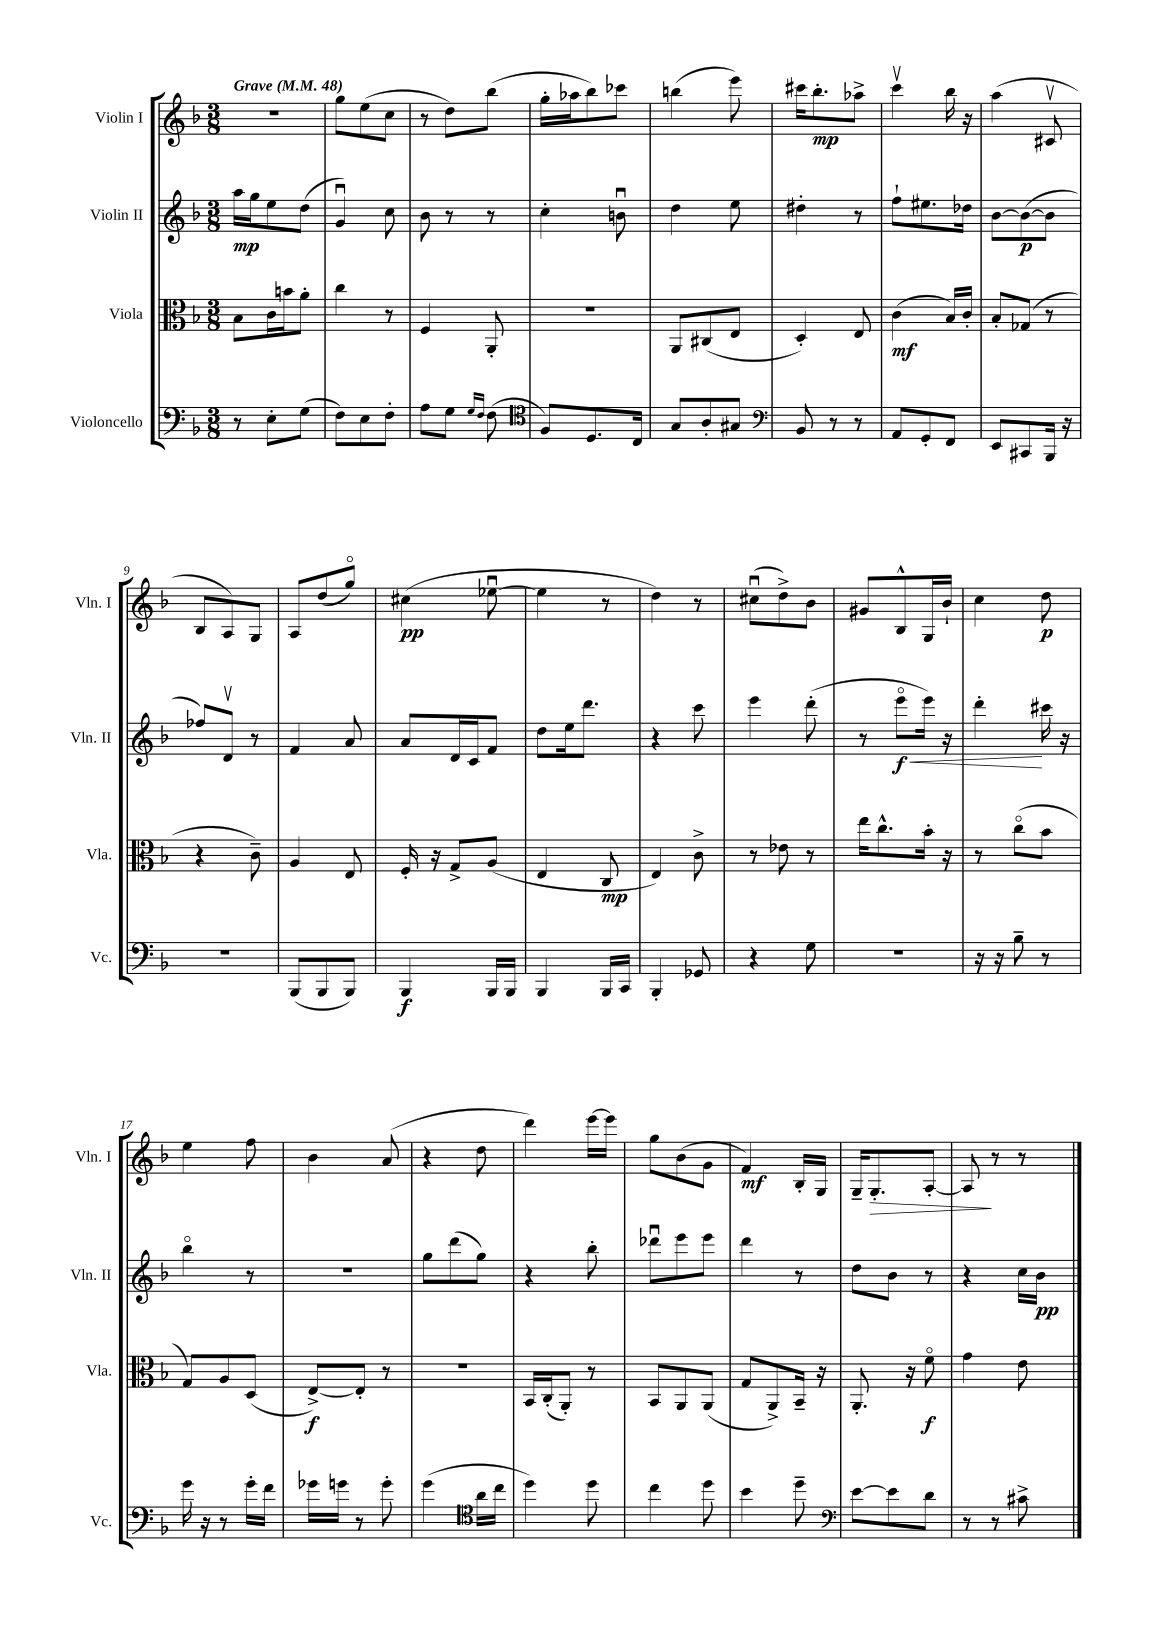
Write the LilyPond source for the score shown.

<<
\new StaffGroup <<
\new Staff = "s0" \with { instrumentName = "Violin I" shortInstrumentName = "Vln. I" } {
    \clef treble \key f \major \numericTimeSignature \time 3/8 \tempo "Grave" 4 = 48
    R4. |
    g''8 e''8( c''8 |
    r8 d''8) bes''8( |
    g''16-. aes''16 bes''8) ces'''8 |
    b''4( e'''8) |
    cis'''16 bes''8.-.\mp aes''8-> |
    c'''4\upbow bes''16 r16 |
    a''4( cis'8\upbow |
    bes8 a8) g8 |
    a8 d''8( g''8\flageolet) |
    cis''4\pp( ees''8~\downbow |
    ees''4 r8 |
    d''4) r8 |
    cis''8\downbow( d''8->) bes'8 |
    gis'8 bes8-^ g16 bes'16-! |
    c''4 d''8\p |
    e''4 f''8 |
    bes'4 a'8( |
    r4 d''8 |
    d'''4) e'''16~ e'''16 |
    g''8 bes'8( g'8 |
    f'4\mf) bes16-. g16 |
    g16-- g8.-.\> a8~-. |
    a8\! r8 r8 \bar "|." |
}
\new Staff = "s1" \with { instrumentName = "Violin II" shortInstrumentName = "Vln. II" } {
    \clef treble \key f \major \numericTimeSignature \time 3/8
    a''16\mp g''16 e''8 d''8( |
    g'4\downbow) c''8 |
    bes'8 r8 r8 |
    c''4-. b'8\downbow |
    d''4 e''8 |
    dis''4-. r8 |
    f''8-! eis''8. des''16 |
    bes'8~ bes'8~\p( bes'8 |
    fes''8) d'8\upbow r8 |
    f'4 a'8 |
    a'8 d'16 c'16 f'8 |
    d''8 e''16 d'''8. |
    r4 c'''8 |
    e'''4 d'''8-.( |
    r8 e'''8\flageolet\f\< e'''16) r16 |
    d'''4-.\! cis'''16 r16 |
    bes''4\flageolet r8 |
    R4. |
    g''8 d'''8( g''8) |
    r4 bes''8-. |
    des'''8\downbow e'''8 e'''8 |
    d'''4 r8 |
    d''8 bes'8 r8 |
    r4 c''16 bes'16\pp \bar "|." |
}
\new Staff = "s2" \with { instrumentName = "Viola" shortInstrumentName = "Vla." } {
    \clef alto \key f \major \numericTimeSignature \time 3/8
    bes8 c'16 b'16 a'8-. |
    c''4 r8 |
    f4 a,8-. |
    R4. |
    a,8 cis8( e8 |
    d4-.) e8 |
    c'4\mf( bes16) c'16-. |
    bes8-. ges8( r8 |
    r4 c'8--) |
    a4 e8 |
    f16-. r16 g8-> a8( |
    e4 c8\mp |
    e4) c'8-> |
    r8 ees'8 r8 |
    e''16 c''8.-^ bes'16-. r16 |
    r8 c''8\flageolet( bes'8 |
    g8) a8 d8( |
    e8~->\f) e8-. r8 |
    R4. |
    bes,16 c16-.( a,8-.) r8 |
    bes,8 a,8 a,8( |
    g8 a,8->) bes,16-- r16 |
    a,8.-. r16 f'8\flageolet\f |
    g'4 e'8 \bar "|." |
}
\new Staff = "s3" \with { instrumentName = "Violoncello" shortInstrumentName = "Vc." } {
    \clef bass \key f \major \numericTimeSignature \time 3/8
    r8 e8-. g8( |
    f8) e8 f8-. |
    a8 g8 \grace { g16 f16 } f8( |
    \clef tenor f8) d8. c16 |
    g8 a8-. gis8 |
    \clef bass bes,8 r8 r8 |
    a,8 g,8-. f,8 |
    e,8 cis,8 bes,,16 r16 |
    R4. |
    bes,,8( bes,,8 bes,,8) |
    bes,,4\f bes,,16 bes,,16 |
    bes,,4 bes,,16 c,16 |
    bes,,4-. ges,8 |
    r4 g8 |
    R4. |
    r16 r16 bes8-- r8 |
    g'16 r16 r8 g'16-. f'16 |
    ges'16 g'16 r8 g'8-. |
    g'4( \clef tenor a'16 c''16 |
    d''4) d''8 |
    c''4 d''8 |
    bes'4 d''8-- |
    \clef bass e'8~ e'8 d'8 |
    r8 r8 cis'8-> \bar "|." |
}
>>
>>
